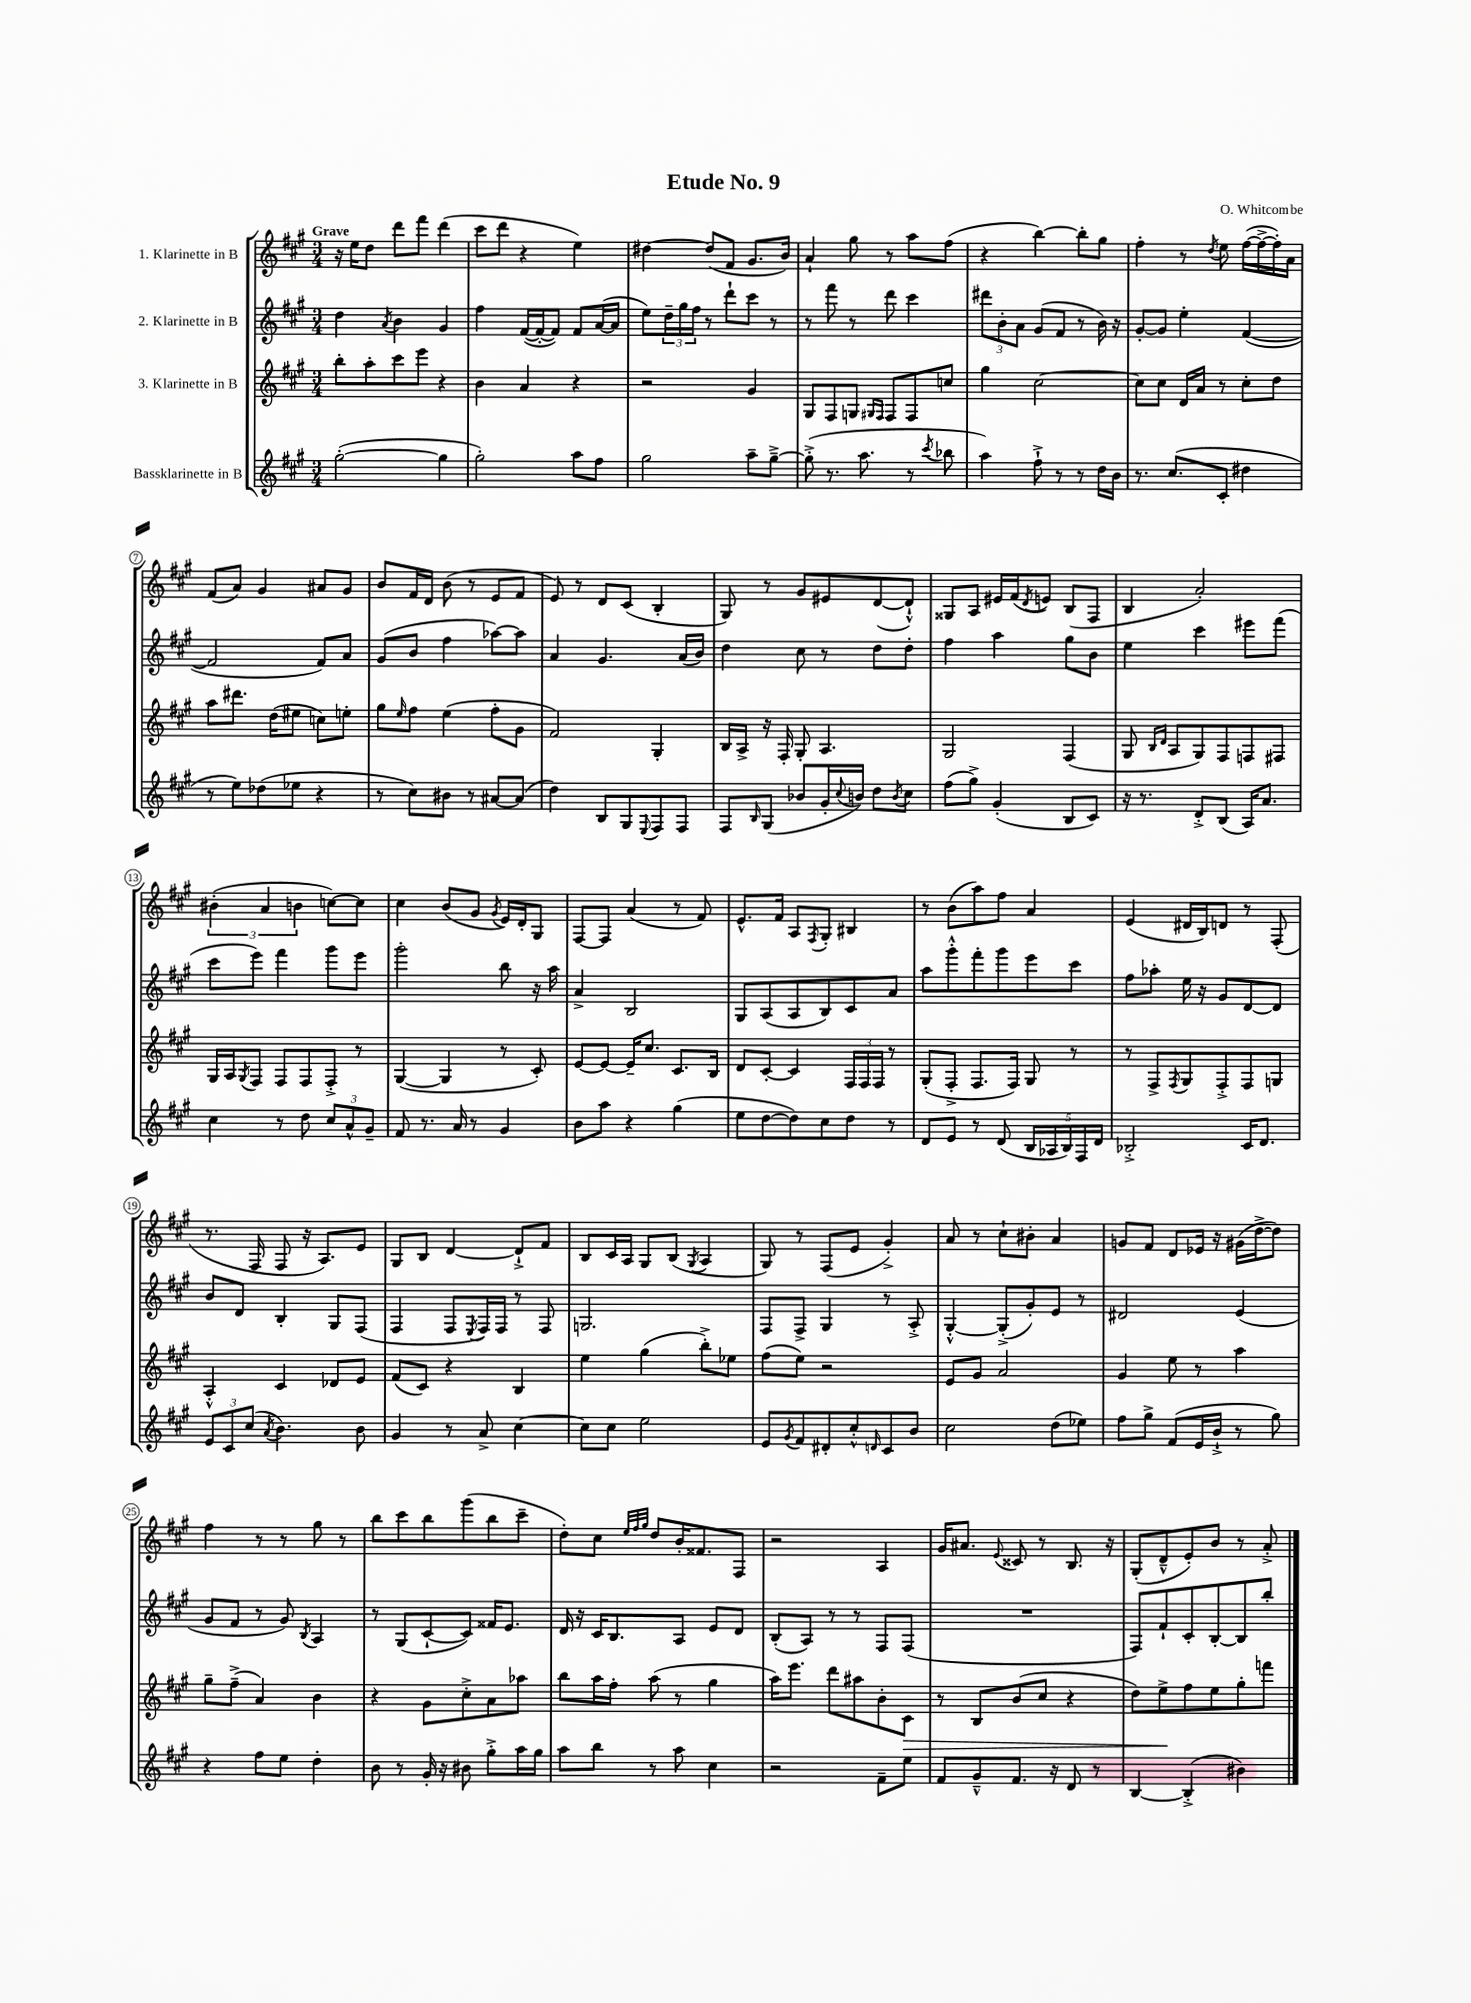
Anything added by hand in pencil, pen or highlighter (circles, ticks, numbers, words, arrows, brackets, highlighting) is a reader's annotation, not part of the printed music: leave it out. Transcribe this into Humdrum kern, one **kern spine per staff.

**kern	**kern	**kern	**kern
*staff4	*staff3	*staff2	*staff1
*clefG2	*clefG2	*clefG2	*clefG2
*k[f#c#g#]	*k[f#c#g#]	*k[f#c#g#]	*k[f#c#g#]
*M3/4	*M3/4	*M3/4	*M3/4
([2gg#'	8bb'	4dd	16r
.	.	.	16ee
.	8aa'	.	8dd
.	.	8qa	.
.	8ccc#	4b	8ddd
.	8eee	.	8fff#
4gg#]	4r	4g#	(4ddd
=	=	=	=
2gg#')	4b	4ff#	8ccc#
.	.	.	8ddd
.	4a	([16f#	4r
.	.	16f#'_	.
.	.	8f#])	.
8aa	4r	8f#	4ee)
8ff#	.	([16a	.
.	.	16a]	.
=	=	=	=
2gg#	2r	8ee)	[4dd#
.	.	24dd~	.
.	.	24gg#	.
.	.	24ff#	.
.	.	8r	(8dd#]
.	.	8ddd`	8f#
8aa~	4g#	8ccc#	8.g#
[8gg#~^	.	8r	.
.	.	.	16b)
=	=	=	=
(8gg#'^]	8G#	8r	4a`
8.r	8F#	8fff#	.
.	8G	8r	8gg#
8.aa	.	.	.
.	16qqG#	.	.
.	16qqF#	.	.
.	8F#	8ddd	8r
8r	8F#	4ccc#	8aa
8qccc#	.	.	.
8bb-	8cc	.	(8ff#
=	=	=	=
4aa)	4gg#	12ddd#	4r
.	.	12b'	.
.	.	12a	.
8ff#`^	[2cc#	(8g#	[4bb)
8r	.	8f#	.
8r	.	8r	8bb']
16dd	.	16b)	8gg#
16b	.	16r	.
=	=	=	=
8.r	8cc#]	[8g#'	4ff#'
.	8cc#	8g#]	.
(8.cc#	.	.	.
.	16d	4ee'	8r
.	16a	.	.
.	.	.	8qdd
8c#'	8r	.	8ee
4dd#	8cc#'	([4f#	([16ff#
.	.	.	16ff#^_
.	8dd	.	16ff#'])
.	.	.	16a
=	=	=	=
8r	8aa	2f#]	(8f#
8ee)	8.ddd#	.	8a)
(8dd-	.	.	4g#
.	(16dd	.	.
8ee-	8ee#	.	.
4r	8cc)	8f#)	8a#
.	8ee'	8a	8g#
=	=	=	=
8r	8gg#	(8g#	8b
.	16qqee	.	.
8cc#)	8ff#	8b	16f#
.	.	.	16d
8b#	(4ee	4ff#	(8b
8r	.	.	8r
[8a#	8ff#'	[8aa-)	8e
(8a#]	8g#	8aa-]	8f#
=	=	=	=
4dd)	2f#)	4a	8e)
.	.	.	8r
8B	.	4.g#	8d
8G#	.	.	(8c#
8qqE	.	.	.
8F#	4G#'	.	4B'
8F#	.	(16a	.
.	.	16b)	.
=	=	=	=
8F#	16B	4dd	8G#)
.	16A^	.	.
16qqB	.	.	.
(8G#	16r	.	8r
.	16F#'	.	.
8b-	8G#'	8cc#	8g#
16g#'	4.A	8r	8e#
8qqcc#	.	.	.
16b)	.	.	.
8dd	.	8dd	([8d
8qb	.	.	.
8cc#	.	8dd'	8d`^^])
=	=	=	=
(8ff#	2G#	4ff#	8G##
8gg#^)	.	.	8A
(4g#'	.	4aa	16e#
.	.	.	(16f#
.	.	.	8qd
.	.	.	8e)
8B	(4F#	8gg#	(8B
8c#)	.	8b	8F#
=	=	=	=
16r	8G#	4ee	4B
8.r	.	.	.
.	16qqB	.	.
.	16qqd	.	.
.	8A	.	.
8d'^	8G#)	4ccc#	2a')
(8B	8F#	.	.
16A)	8F	8eee#	.
8.a	.	.	.
.	8F#	(8fff#	.
=	=	=	=
4cc#	16G#	8ccc#	(6b#'
.	16A	.	.
.	8qG#	.	.
.	8F#	8eee)	.
.	.	.	6a
8r	8F#	4fff#	.
.	.	.	6b
8dd	8F#	.	.
12cc#	8F#'^	8ggg#	[8cc)
12a^^	.	.	.
.	8r	8eee	8cc]
12g#~	.	.	.
=	=	=	=
8f#	([4G#	2ggg#'	4cc#
8.r	.	.	.
.	4G#]	.	(8b
16a	.	.	.
8r	.	.	8g#
.	.	.	8qg#
4g#	8r	8bb	16e)
.	.	.	16d'
.	8c#')	16r	8G#
.	.	16aa	.
=	=	=	=
8b	[8e	4a^	[8F#
8aa	8e_	.	8F#]
4r	16e~]	2B	(4a
.	8.cc#	.	.
(4gg#	8.c#	.	8r
.	.	.	8f#)
.	16B	.	.
=	=	=	=
8ee	8d	8G#	8.e^^
[8dd	[8c#'	(8A	.
.	.	.	16f#
8dd])	4c#]	8A	8A
.	.	.	8qF#
8cc#	.	8B)	8G#'
8dd	24F#	8c#	4B#
.	24F#	.	.
.	24F#	.	.
8r	8r	8a	.
=	=	=	=
8d	(8G#'	8aa	8r
8e	8F#'^	8ggg#'^^	(8b
8r	8.F#	8fff#'	8aa)
(8d	.	8ggg#	8ff#
.	16F#)	.	.
20B	8G#	8eee	4a
20A-	.	.	.
20B)	.	.	.
.	8r	8ccc#	.
20F#	.	.	.
20d	.	.	.
=	=	=	=
2B-'^	8r	8ff#	(4e
.	8F#^	8aa-'	.
.	8qF#	.	.
.	8G#	16ee	16d#
.	.	16r	16B)
.	8F#'^	8g#	8d
16c#	8F#	[8d	8r
8.d	.	.	.
.	8G	8d]	(8F#'
=	=	=	=
12e	4A'^^	8b	8.r
12c#	.	.	.
.	.	8d	.
(12cc#	.	.	.
.	.	.	16F#
8qa	.	.	.
4.b)	4c#	4B'	8F#
.	.	.	16r
.	.	.	8.A)
.	8d-	8G#	.
8b	8e	(8F#	8e
=	=	=	=
4g#	(8f#	4F#	8G#
.	8c#)	.	8B
8r	4r	8F#	[4d
.	.	8qE	.
8a^	.	16F#)	.
.	.	16F#	.
[4cc#	4B	8r	8d`^]
.	.	8F#	8f#
=	=	=	=
8cc#]	4ee	2.G	8B
8cc#	.	.	16c#
.	.	.	16A
2ee	(4gg#	.	8G#
.	.	.	(8B
.	.	.	8qG#
.	8bb'^)	.	4A
.	8ee-	.	.
=	=	=	=
8e	(8ff#	8F#	8G#)
8qg#	.	.	.
8f#	8ee)	8F#^	8r
8d#'	2r	4G#	(8F#
8cc#'^^	.	.	8e
16qqd	.	.	.
8c#	.	8r	4g#'^)
8b	.	8A'^	.
=	=	=	=
2cc#	8e	[4G#'^^	8a
.	8g#	.	8r
.	2a	(8G#'^]	8cc#`
.	.	8g#')	8b#'
(8dd	.	8e	4a
8ee-)	.	8r	.
=	=	=	=
8ff#	4g#	2d#	8g
8gg#^	.	.	8f#
(8f#	8ee	.	8d
16e	8r	.	16e-
16b`^	.	.	16r
8r	4aa	(4e	(16g#
.	.	.	[16dd^
8gg#)	.	.	8dd])
=	=	=	=
4r	8gg#~	8g#	4ff#
.	(8ff#~^	8f#	.
8ff#	4a)	8r	8r
8ee	.	8g#)	8r
.	.	8qB	.
4dd'	4b	4A	8gg#
.	.	.	8r
=	=	=	=
8b	4r	8r	8bb
8r	.	(8G#	8ccc#
16g#'	8g#	[8c#`	8bb
16r	.	.	.
8b#	8cc#'^	8c#])	(8ggg#
8gg#'^	8a	16f##	8bb
.	.	8.e	.
16aa	8aa-	.	8ccc#~
16gg#	.	.	.
=	=	=	=
8aa	8bb	16d	8dd')
.	.	16r	.
8bb	16aa	16c#	8cc#
.	16ff#'	8.B	.
.	.	.	32qqee
.	.	.	32qqff#
.	.	.	32qqgg#
8r	(8aa	.	8dd
8aa	8r	8A	16b'
.	.	.	8.f##
4cc#	4gg#	8e	.
.	.	8d	8F#
=	=	=	=
2r	16aa)	(8B'	2r
.	8.eee	.	.
.	.	8A)	.
.	8ddd	8r	.
.	8aa#	8r	.
8f#~	8b'	8F#	4A
8ee	8c#	(8F#	.
=	=	=	=
8f#	8r	2.r	16g#
.	.	.	8.a#
8g#~^^	8B	.	.
.	.	.	8qqe
8.f#	(8b	.	8c##
.	8cc#	.	8r
16r	.	.	.
8d	4r	.	8.B
8r	.	.	.
.	.	.	16r
=	=	=	=
[4B	8dd)	8F#)	(8G#'
.	8ee^	8f#`	8d~^^
(4B'^]	8ff#	8c#'	8e')
.	8ee	[8B'	8b
4b#)	8gg#'	8B]	8r
.	8fff	8bb'	8a'^
==	==	==	==
*-	*-	*-	*-
